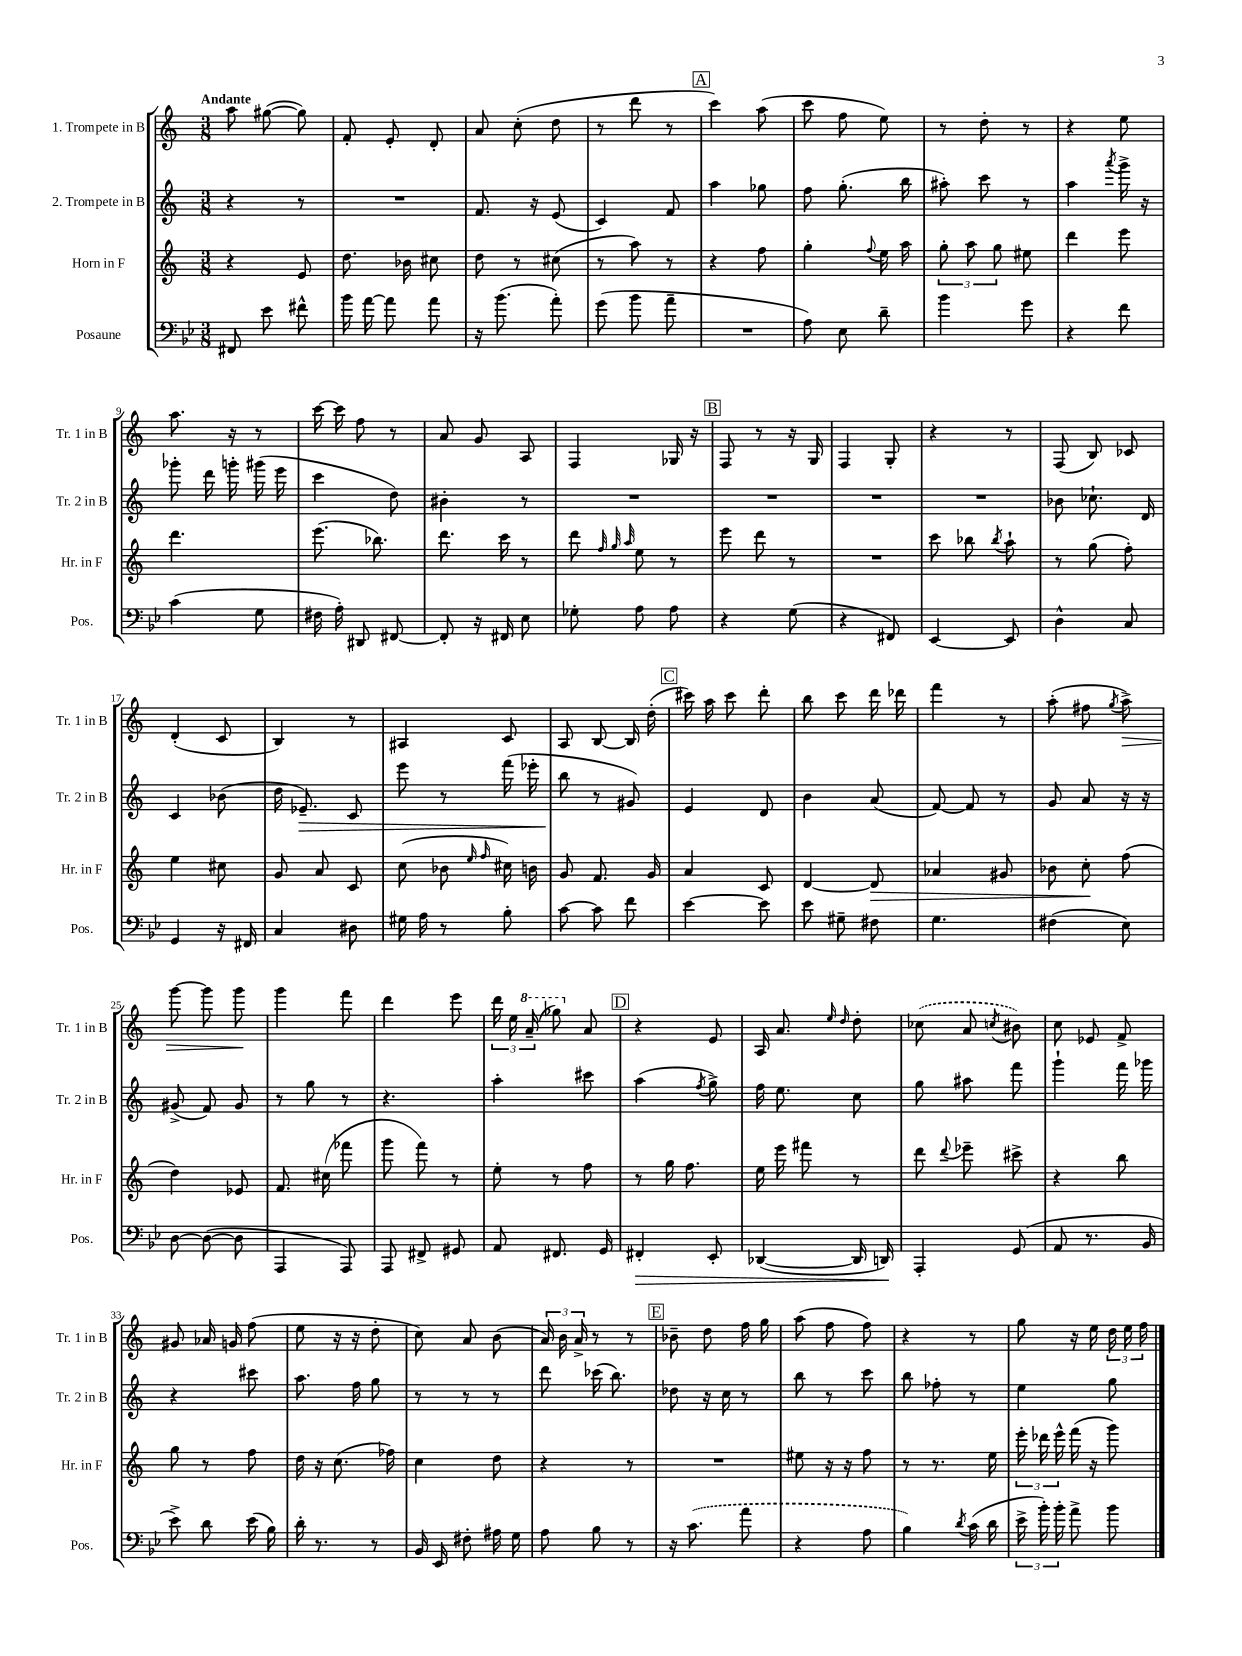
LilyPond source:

<<
\new StaffGroup <<
\new Staff = "s0" \with { instrumentName = "1. Trompete in B" shortInstrumentName = "Tr. 1 in B" } {
    \clef treble \key c \major \numericTimeSignature \time 3/8 \tempo "Andante"
    \autoBeamOff a''8 gis''8~( gis''8) |
    f'8-. e'8-. d'8-. |
    a'8 c''8-.( d''8 |
    r8 d'''8 r8 |
    \mark \markup { \box "A" } c'''4) a''8( |
    c'''8 f''8 e''8) |
    r8 d''8-. r8 |
    r4 e''8 |
    a''8. r16 r8 |
    c'''16~ c'''16 f''8 r8 |
    a'8 g'8 a8 |
    f4 ges16 r16 |
    \mark \markup { \box "B" } f8 r8 r16 g16 |
    f4 g8-. |
    r4 r8 |
    f8( b8) ces'8 |
    d'4-.( c'8 |
    b4) r8 |
    ais4 c'8 |
    a8 b8~ b16 d''16-.( |
    \mark \markup { \box "C" } cis'''16) a''16 cis'''8 d'''8-. |
    b''8 c'''8 d'''16 des'''16 |
    f'''4 r8 |
    a''8-.( fis''8 \acciaccatura { g''8 } a''8->\>) |
    g'''8~ g'''8 g'''8\! |
    g'''4 f'''8 |
    d'''4 e'''8 |
    \tuplet 3/2 { d'''16 e''16 \ottava #1 a''16--( } ges'''8) \ottava #0 a'8 |
    \mark \markup { \box "D" } r4 e'8 |
    a16 a'8. \grace { e''16 d''16 } d''8-. |
    \once \slurDashed ces''8( a'8 \acciaccatura { c''8 } bis'8) |
    c''8 ees'8 f'8-> |
    gis'8 aes'16 g'16 f''8( |
    e''8 r16 r16 d''8-. |
    c''8) a'8 b'8( |
    \tuplet 3/2 { a'16) b'16 a'16-> } r8 r8 |
    \mark \markup { \box "E" } bes'8-- d''8 f''16 g''16 |
    a''8( f''8 f''8) |
    r4 r8 |
    g''8 r16 e''16 \tuplet 3/2 { d''16 e''16 f''16 } \bar "|." |
}
\new Staff = "s1" \with { instrumentName = "2. Trompete in B" shortInstrumentName = "Tr. 2 in B" } {
    \clef treble \key c \major \numericTimeSignature \time 3/8
    \autoBeamOff r4 r8 |
    R4. |
    f'8. r16 e'8( |
    c'4) f'8 |
    \mark \markup { \box "A" } a''4 ges''8 |
    f''8 g''8.-.( b''16 |
    ais''8-.) c'''8 r8 |
    a''4 \acciaccatura { a'''8 } g'''16-> r16 |
    ges'''8-. d'''16 g'''16-. gis'''16( e'''16 |
    c'''4 d''8) |
    bis'4-. r8 |
    R4. |
    \mark \markup { \box "B" } R4. |
    R4. |
    R4. |
    bes'8 ces''8.-! d'16 |
    c'4 bes'8( |
    d''16 ees'8.--\>) c'8 |
    e'''8 r8 f'''16( ees'''16-. |
    b''8\! r8 gis'8) |
    \mark \markup { \box "C" } e'4 d'8 |
    b'4 a'8( |
    f'8~) f'8 r8 |
    g'8 a'8 r16 r16 |
    gis'8->( f'8) gis'8 |
    r8 g''8 r8 |
    r4. |
    a''4-. cis'''8 |
    \mark \markup { \box "D" } a''4( \acciaccatura { f''8 } g''8->) |
    f''16 e''8. c''8 |
    g''8 ais''8 f'''8 |
    g'''4-! f'''16 ges'''16 |
    r4 cis'''8 |
    a''8. f''16 g''8 |
    r8 r8 r8 |
    d'''8 ces'''16( b''8.) |
    \mark \markup { \box "E" } des''8 r16 c''16 r8 |
    b''8 r8 c'''8 |
    b''8 fes''8-. r8 |
    e''4 g''8 \bar "|." |
}
\new Staff = "s2" \with { instrumentName = "Horn in F" shortInstrumentName = "Hr. in F" } {
    \clef treble \key c \major \numericTimeSignature \time 3/8
    \autoBeamOff r4 e'8 |
    d''8. bes'16 cis''8 |
    d''8 r8 cis''8( |
    r8 a''8) r8 |
    \mark \markup { \box "A" } r4 f''8 |
    g''4-. \appoggiatura { f''8 } e''16 a''16 |
    \tuplet 3/2 { g''8-. a''8 g''8 } eis''8 |
    d'''4 e'''8 |
    d'''4. |
    e'''8.( bes''8.) |
    d'''8. c'''16 r8 |
    d'''8 \grace { f''32 g''32 a''32 } e''8 r8 |
    \mark \markup { \box "B" } e'''8 d'''8 r8 |
    R4. |
    c'''8 bes''8 \acciaccatura { bes''8 } a''8-! |
    r8 g''8( f''8-.) |
    e''4 cis''8 |
    g'8 a'8 c'8 |
    c''8( bes'8 \grace { e''16 f''16 } cis''16) b'16 |
    g'8 f'8. g'16 |
    \mark \markup { \box "C" } a'4 c'8 |
    d'4~ d'8\> |
    aes'4 gis'8 |
    bes'8 c''8-.\! f''8( |
    d''4) ees'8 |
    f'8. cis''16( fes'''8 |
    g'''8 f'''8) r8 |
    e''8-. r8 f''8 |
    \mark \markup { \box "D" } r8 g''16 f''8. |
    e''16 e'''16 fis'''8 r8 |
    d'''8 \appoggiatura { d'''8 } ees'''8-- cis'''8-> |
    r4 b''8 |
    g''8 r8 f''8 |
    d''16 r16 c''8.( fes''16) |
    c''4 d''8 |
    r4 r8 |
    \mark \markup { \box "E" } R4. |
    eis''8 r16 r16 f''8 |
    r8 r8. e''16 |
    \tuplet 3/2 { e'''16-. des'''16 e'''16-^ } f'''16( r16 g'''8) \bar "|." |
}
\new Staff = "s3" \with { instrumentName = "Posaune" shortInstrumentName = "Pos." } {
    \clef bass \key bes \major \numericTimeSignature \time 3/8
    \autoBeamOff fis,8 ees'8 fis'8-^ |
    bes'16 a'16~ a'8 a'8 |
    r16 bes'8.( a'8-.) |
    g'8( bes'8 a'8-- |
    \mark \markup { \box "A" } R4. |
    a8) ees8 d'8-- |
    bes'4 g'8 |
    r4 f'8 |
    c'4( g8 |
    fis16 a16-.) dis,8 fis,8~ |
    fis,8-. r16 fis,16 ees8 |
    ges8-. a8 a8 |
    \mark \markup { \box "B" } r4 g8( |
    r4 fis,8) |
    ees,4~ ees,8 |
    d4-^ c8 |
    g,4 r16 fis,16 |
    c4 dis8 |
    gis16 a16 r8 bes8-. |
    c'8~ c'8 f'8 |
    \mark \markup { \box "C" } ees'4~ ees'8 |
    ees'8 gis8-- fis8 |
    g4. |
    fis4( ees8) |
    d8~ d8~( d8 |
    a,,4 a,,8) |
    a,,8 fis,8-> gis,8 |
    a,8 fis,8. g,16 |
    \mark \markup { \box "D" } fis,4-.\> ees,8-. |
    des,4~( des,16 d,16\!) |
    a,,4-. g,8( |
    a,8 r8. bes,16 |
    ees'8->) d'8 ees'16( bes16) |
    d'16-. r8. r8 |
    bes,16 ees,16 fis8-. ais16 g16 |
    a8 bes8 r8 |
    \mark \markup { \box "E" } r16 \once \slurDashed c'8.( a'8 |
    r4 a8 |
    bes4) \acciaccatura { d'8 } c'16( d'16 |
    \tuplet 3/2 { ees'16-> bes'16-.) bes'16-. } a'8-> bes'8 \bar "|." |
}
>>
>>
